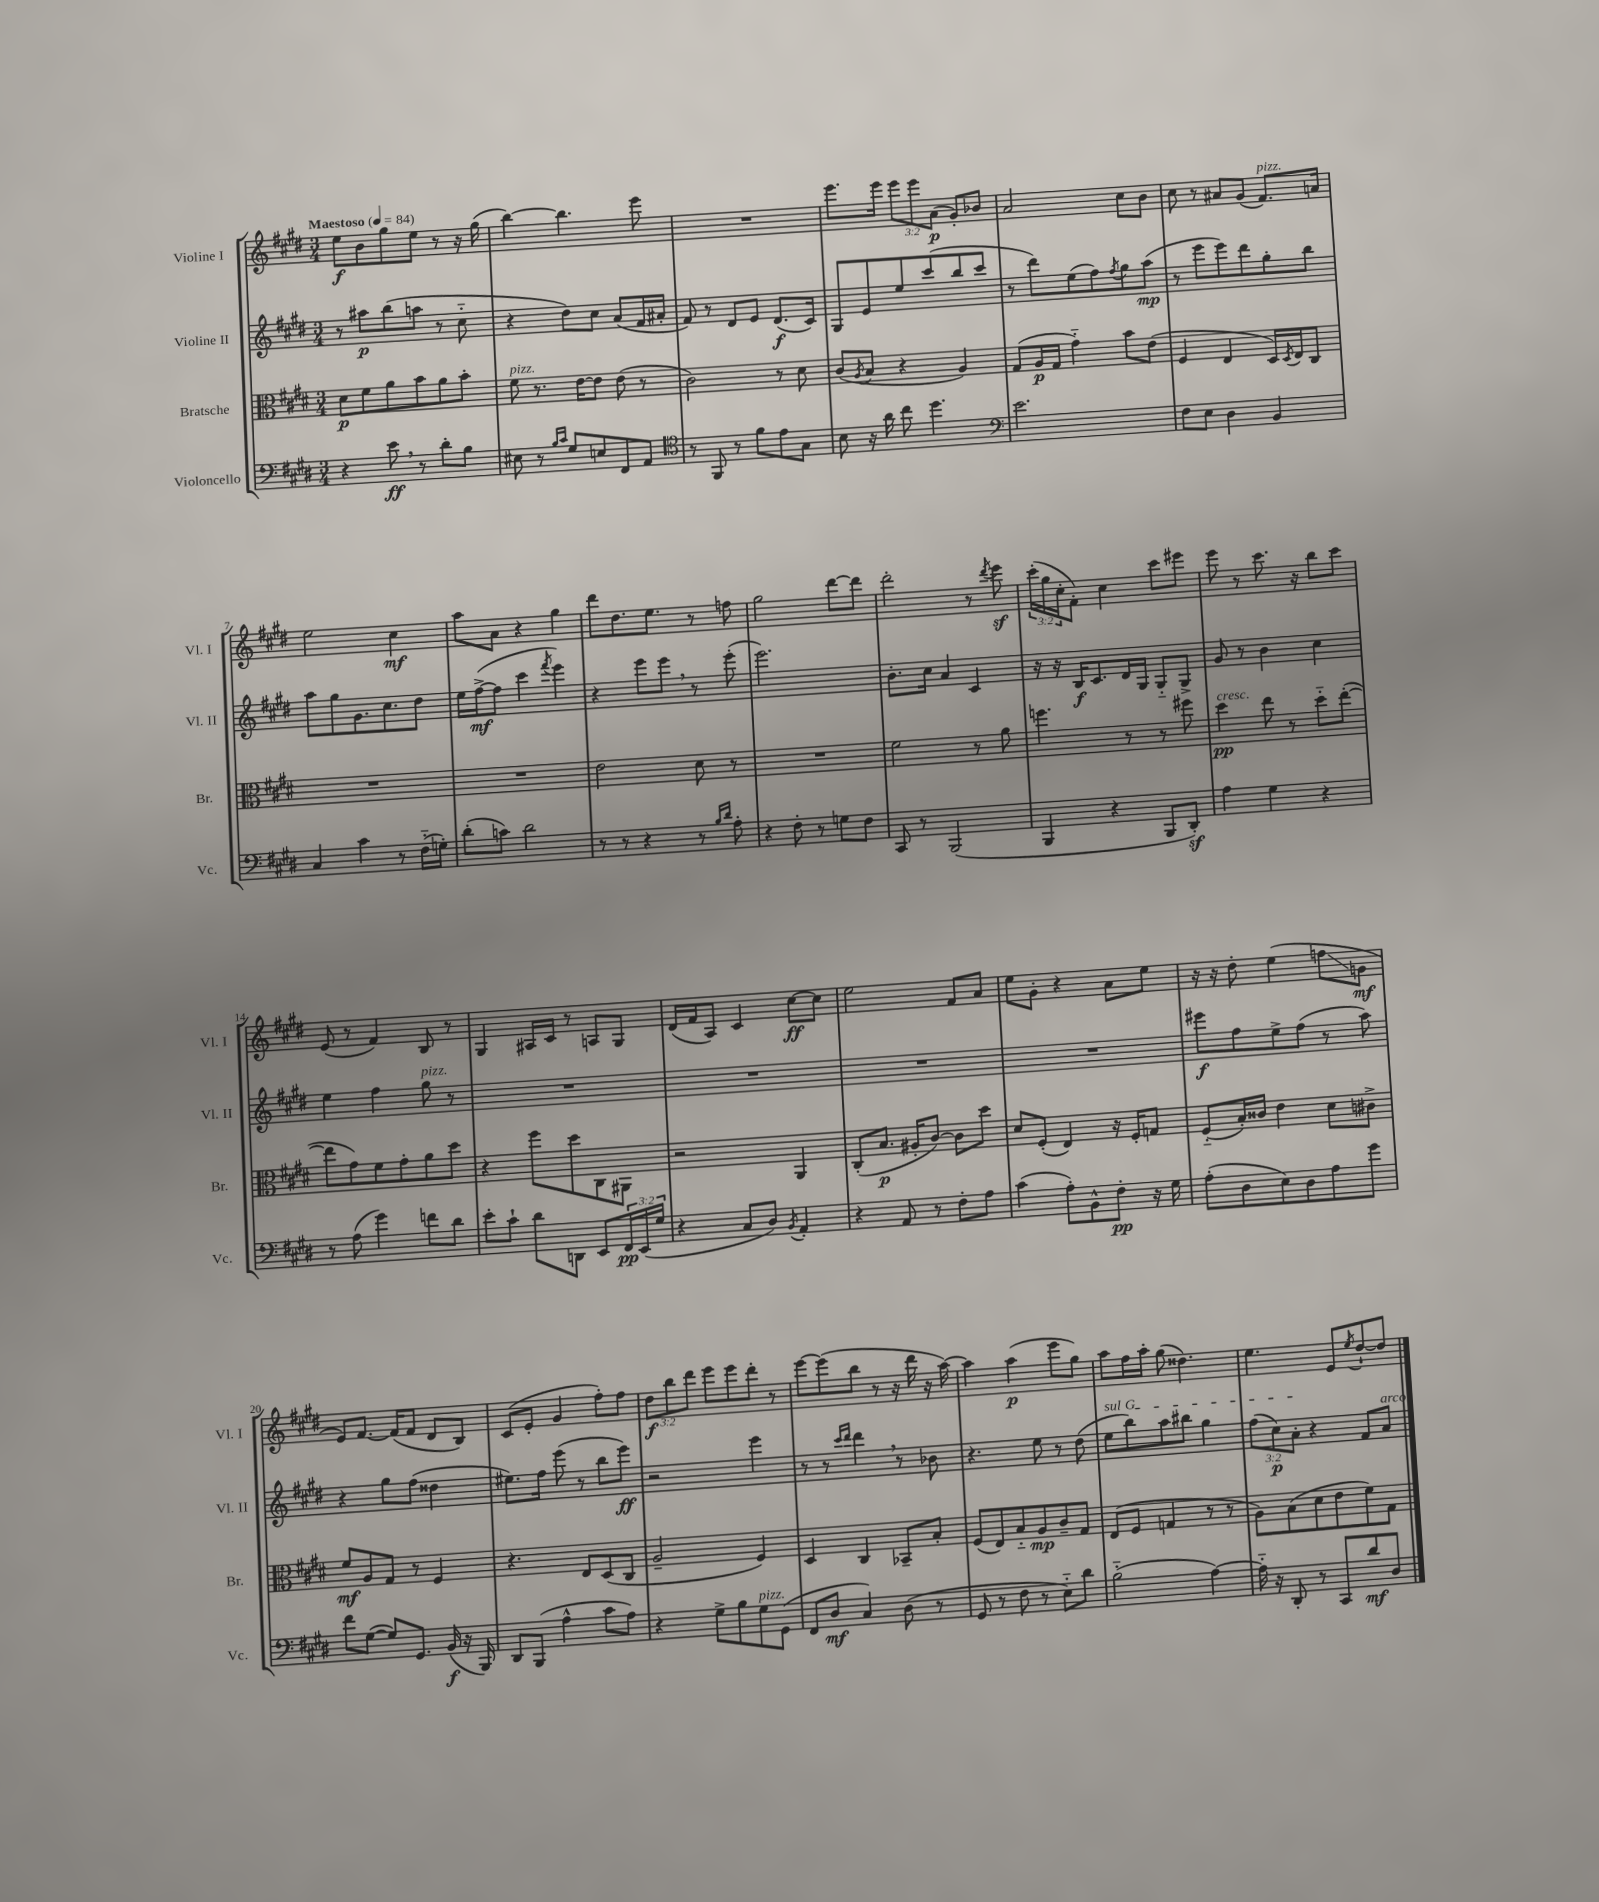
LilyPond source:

<<
\new StaffGroup <<
\new Staff = "s0" \with { instrumentName = "Violine I" shortInstrumentName = "Vl. I" } {
    \clef treble \key e \major \numericTimeSignature \time 3/4 \override Staff.TupletNumber.text = #tuplet-number::calc-fraction-text \tempo "Maestoso" 4 = 84
    e''8\f b'8 gis''8 e''8 r8 r16 gis''16( |
    b''4~) b''4. e'''8 |
    R2. |
    e'''8. e'''16 \tuplet 3/2 { e'''8 e'''8 a'8\p( } gis'8-.) bes'8 |
    a'2 cis''8 b'8 |
    cis''8 r8 ais'8 gis'8( fis'8.^\markup { \italic "pizz." }) a'16 |
    e''2 cis''4\mf |
    a''8 a'8 r4 gis''4 |
    dis'''8 dis''8. e''8. r8 f''8 |
    gis''2 dis'''8~ dis'''8 |
    dis'''2-. r8 \acciaccatura { dis'''8 } e'''8\sf |
    \tuplet 3/2 { cis'''16-.( gis''16 cis''16-. } fis'8-.) cis''4 cis'''8 eis'''8 |
    e'''8 r8 cis'''8. r16 b''8 cis'''8 |
    e'8( r8 fis'4) b8 r8 |
    gis4 ais16 cis'16 r8 a8 gis8 |
    dis'16( fis'16 a8) cis'4 cis''8~\ff cis''8 |
    e''2 fis'8 a'8 |
    e''8 gis'8-. r4 a'8 e''8 |
    r16 r16 dis''8-. e''4( f''8\glissando g'8\mf |
    e'8) fis'8.~ fis'16( fis'8 dis'8 b8) |
    cis'8( e'8-. gis'4 fis''8-.) fis''8 |
    \tuplet 3/2 { dis''8\f b''8 dis'''8 } e'''8 e'''8 dis'''8-. r8 |
    e'''8~ e'''8( b''8 r8 r16 dis'''16 r16 a''16~) |
    a''4 a''4\p( e'''8 gis''8) |
    a''8 fis''16 a''16-. gis''8( disis''4.) |
    e''4. e'8 \acciaccatura { e''8 } dis''8~-! dis''8 \bar "|." |
}
\new Staff = "s1" \with { instrumentName = "Violine II" shortInstrumentName = "Vl. II" } {
    \clef treble \key e \major \numericTimeSignature \time 3/4 \override Staff.TupletNumber.text = #tuplet-number::calc-fraction-text
    r8 ais''8\p b''8( a''8 r8 cis''8-_ |
    r4 dis''8) cis''8 a'8( fis'16 ais'16-. |
    fis'8) r8 dis'8 e'8 dis'8.\f( cis'16) |
    gis8 e'8 e''8 cis'''8( b''8 cis'''8 |
    r8 dis'''8) e''8( fis''8) \acciaccatura { fis''8 } gis''8 a''8\mp( |
    r8 e'''8 e'''8) dis'''8 gis''8-. b''8 |
    a''8 gis''8 gis'8. cis''8. dis''8 |
    e''16 fis''16~->\mf( fis''8 cis'''4 \acciaccatura { fis'''8 } e'''4) |
    r4 e'''8 e'''8 \breathe r8 e'''8-.( |
    e'''2.) |
    b'8.-. cis''16 a'4 cis'4 |
    r16 r16 b16\f cis'8. dis'16 gis16 gis8-_ gis8-> |
    gis'8 r8 b'4 cis''4 |
    e''4 fis''4 gis''8^\markup { \italic "pizz." } r8 |
    R2. |
    R2. |
    R2. |
    R2. |
    eis'''8\f fis''8 e''8-> fis''8( r8 a''8) |
    r4 gis''8 fis''8( disis''4 |
    eis''8.) fis''16 e'''8( r8 b''8 e'''8\ff) |
    r2 e'''4 |
    r8 r8 \grace { cis'''16 dis'''16 } dis'''4 \breathe r8 bes'8 |
    r4. e''8 r8 dis''8( |
    \once \override TextSpanner.bound-details.left.text = \markup { \italic "sul G" } e''8\startTextSpan b''8) a''8 bis''8 gis''4 |
    \tuplet 3/2 { fis''8( cis''8\p) a'8-.\stopTextSpan } r4 fis'8 a'8^\markup { \italic "arco" } \bar "|." |
}
\new Staff = "s2" \with { instrumentName = "Bratsche" shortInstrumentName = "Br." } {
    \clef alto \key e \major \numericTimeSignature \time 3/4
    dis'8\p fis'8 a'8 b'8 a'8 b'8-. |
    fis'8^\markup { \italic "pizz." } r8. e'16~ e'8 e'8( r8 |
    cis'2) r8 dis'8 |
    cis'8( \acciaccatura { a8 } b8 r4 a4) |
    gis8( a16\p gis16 gis'4-_) b'8 e'8( |
    fis4 e4 dis16) \acciaccatura { dis8 } e16 cis8 |
    R2. |
    R2. |
    e'2 dis'8 r8 |
    R2. |
    fis'2 r8 a'8 |
    f''4. r8 r8 fis''8 |
    dis''4\pp^\markup { \italic "cresc." } e''8 r8 dis''8-_ e''8~-.( |
    e''8 gis'8) fis'8 gis'8-. a'8 dis''8 |
    r4 fis''8 dis''8 cis8 ais,8 |
    r2 a,4 |
    cis8-.( b8.\p ais16-. cis'8~) cis'8 dis''8 |
    dis'8 fis8-.( e4) r16 fis16-. g8 |
    fis8-_( b16-.) cisis'16 e'4 dis'8 cis'8-> |
    fis'8\mf a8 gis8 r8 fis4 |
    r4. e8 dis8( cis8 |
    a2-- fis4) |
    dis4 cis4 bes,8-- b8-. |
    fis8( e8) b8-_ a8\mp cis'8-- gis8 |
    e8( fis8 g4 r8 r8 |
    a8) b8( dis'8 e'8 fis'8) gis8 \bar "|." |
}
\new Staff = "s3" \with { instrumentName = "Violoncello" shortInstrumentName = "Vc." } {
    \clef bass \key e \major \numericTimeSignature \time 3/4 \override Staff.TupletNumber.text = #tuplet-number::calc-fraction-text
    r4 e'8\ff \breathe r8 dis'8-. b8 |
    eis8 r8 \grace { b16 cis'16 } gis8 e8 fis,8 a,8 |
    \clef tenor r8 fis,8 r8 fis'8 e'8 gis8 |
    b8 r16 a'16 cis''8 dis''4. |
    \clef bass e'2. |
    fis8 e8 dis4 b,4 |
    cis4 cis'4 r8 fis16-_( g16-.) |
    dis'8-.( c'8) dis'2 |
    r8 r8 r4 r8 \grace { b16 dis'16 } a8-. |
    r4 fis8-. r8 g8 fis8 |
    cis,8 r8 b,,2( |
    b,,4 r4 b,,8 dis,8-.\sf) |
    a4 gis4 r4 |
    r8 a8( gis'4) f'8 dis'8 |
    e'8-. cis'8-! dis'8 d,8 e,8 \tuplet 3/2 { fis,16\pp e,16( gis16 } |
    r4 cis8 dis8) \acciaccatura { b,8 } a,4-. |
    r4 a,8 r8 fis8-. a8 |
    cis'4( a8-.) b,8-^ fis8-.\pp r16 gis16 |
    a8-.( dis8 e8) dis8 a8 gis'8 |
    fis'8 gis8~( gis8) gis,8. b,16\f( r16 b,,16) |
    dis,8 b,,8( a4-^ cis'8 a8) |
    r4 gis8-> b8 gis8^\markup { \italic "pizz." } gis,8( |
    fis,8 dis8\mf cis4) dis8( r8 |
    gis,8 r8 fis8 r8 e8-_) dis'8 |
    b2-_( a4~) |
    a16-_ r16 dis,8-. r8 cis,8 dis'8\mf dis8 \bar "|." |
}
>>
>>
